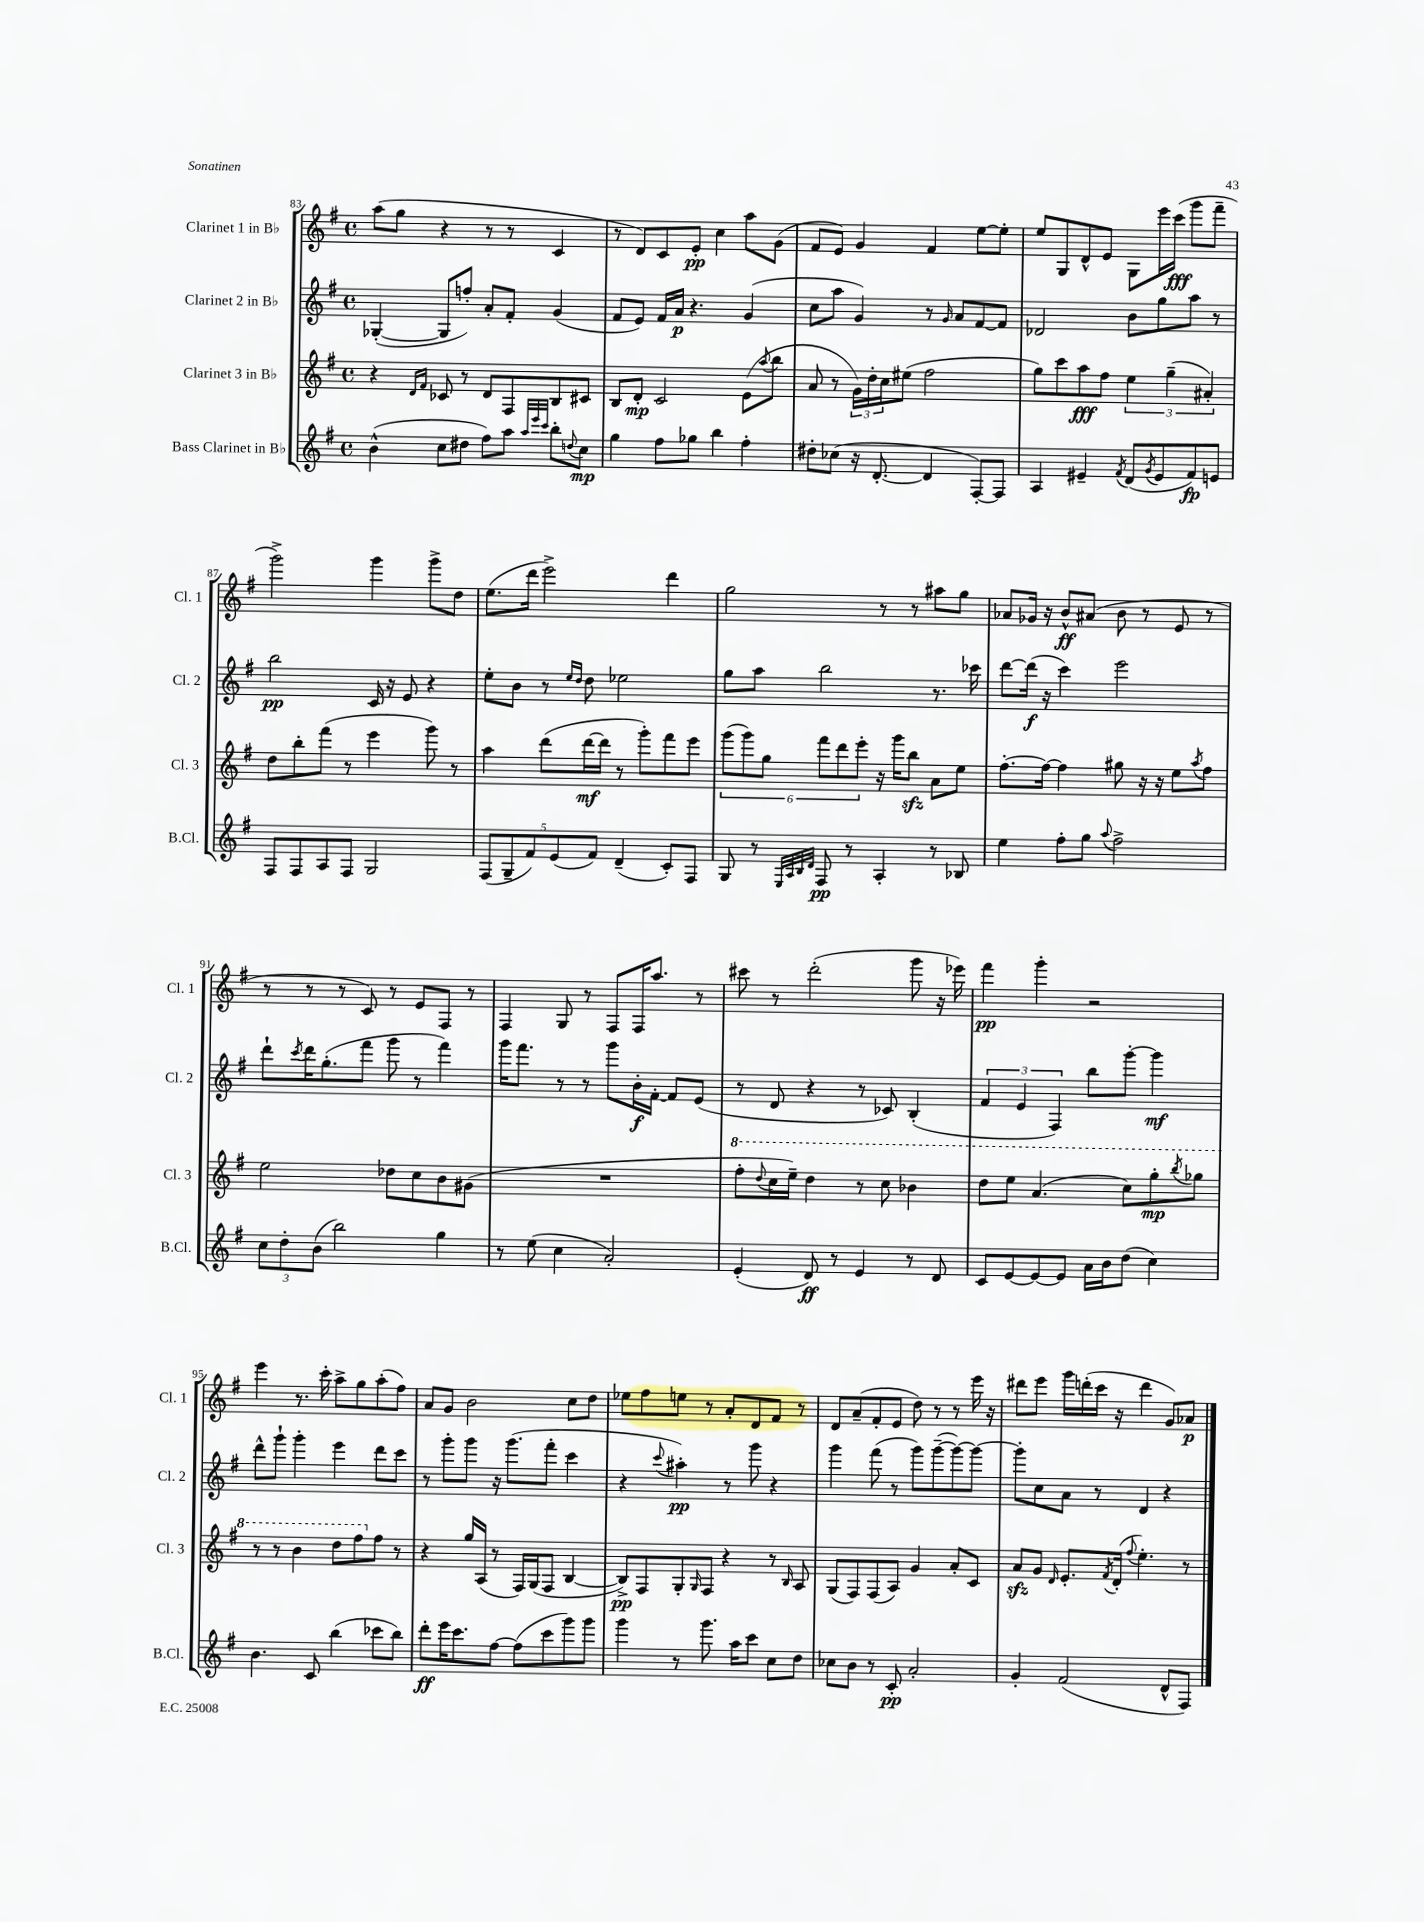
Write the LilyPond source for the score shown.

<<
\new StaffGroup <<
\new Staff = "s0" \with { instrumentName = "Clarinet 1 in Bb" shortInstrumentName = "Cl. 1" } {
    \clef treble \key g \major \defaultTimeSignature \time 4/4
    a''8( g''8 r4 r8 r8 c'4 |
    r8 d'8) c'8 e'8-.\pp c''4 a''8 g'8( |
    fis'8 e'8) g'4 fis'4 e''8~ e''8-. |
    e''8 g8 d'8-^ e'8 g8 e'''16 c'''16\fff( g'''8 fis'''8-- |
    g'''2->) g'''4 g'''8-> d''8 |
    e''8.( d'''16 e'''2->) d'''4 |
    g''2 r8 r8 ais''8 g''8 |
    aes'8 ges'16 r16 b'8-^\ff ais'8( b'8 r8 e'8 r8 |
    r8 r8 r8 c'8) r8 e'8 fis8 r8 |
    fis4 g8 r8 fis8 fis16 a''8. r8 |
    cis'''8 r8 d'''2-.( g'''8 r16 ees'''16) |
    fis'''4\pp g'''4-. r2 |
    e'''4 r8. c'''16-. a''8-> g''8 a''8-.( fis''8) |
    a'8 g'8 b'2 c''8 d''8 |
    ees''8 fis''8 e''8 r8 a'8-. d'8 fis'8 r8 |
    d'8 a'8--( fis'8-. e'8 d''8) r8 r8 e'''16 r16 |
    dis'''8 e'''8 g'''16 d'''16-.( c'''16 r16 d'''4 g'8) aes'8\p \bar "|." |
}
\new Staff = "s1" \with { instrumentName = "Clarinet 2 in Bb" shortInstrumentName = "Cl. 2" } {
    \clef treble \key g \major \defaultTimeSignature \time 4/4
    ges4~-.( ges8 f''8-.) a'8-. fis'8-. g'4( |
    fis'8 e'8) fis'16 a'16\p r4. g'4( |
    c''8 a''8 g'4) r8 \grace { g'16 } a'8 fis'8~ fis'8 |
    des'2 b'8 g''8 a''8 r8 |
    b''2\pp c'16 r16 e'8 r4 |
    e''8-. b'8 r8 \grace { e''16 d''16 } d''8 ees''2 |
    g''8 a''8 b''2 r8. ces'''16 |
    d'''8~ d'''16\f( r16 c'''4) e'''2 |
    d'''8-! \acciaccatura { c'''8 } d'''16 g''8.-.( fis'''8 g'''8 r8 fis'''4) |
    g'''16 fis'''8. r8 r8 g'''8 b'16-.\f fis'16~-. fis'8 e'8( |
    r8 d'8 r4 r8 ces'8) b4-.( |
    \tuplet 3/2 { fis'4 e'4 fis4) } b''8 g'''8~-. g'''4\mf |
    d'''8-^ g'''8-! g'''4-. e'''4 d'''8 c'''8 |
    r8 g'''8-. g'''8 r16 g'''8.( fis'''8-. c'''4 |
    r4 \appoggiatura { c'''8 } ais''4-.\pp) r8 g'''8 r4 |
    g'''4 fis'''8( r8 g'''8) g'''8~--( g'''8~) g'''8~ |
    g'''8-. c''8 a'8 r8 d'4 r4 \bar "|." |
}
\new Staff = "s2" \with { instrumentName = "Clarinet 3 in Bb" shortInstrumentName = "Cl. 3" } {
    \clef treble \key g \major \defaultTimeSignature \time 4/4
    r4 \grace { d'16 fis'16 } ces'8 r8 d'8 fis8 b8 cis'8 |
    b8 d'8-.\mp c'2 e'8( \acciaccatura { a''8 } b''8 |
    a'8 r8 \tuplet 3/2 { g'16) d''16-. c''16 } eis''8( fis''2 |
    g''8) c'''8 a''8\fff fis''8 \tuplet 3/2 { e''4 g''4--( ais'4-.) } |
    d''8 b''8-. fis'''8( r8 e'''4 g'''8) r8 |
    a''4 d'''8( d'''16~\mf d'''16 r8 g'''8-.) fis'''8 e'''8 |
    \tuplet 6/4 { g'''8( g'''8) g''8 fis'''8 d'''8 e'''8-. } r16 g'''16 b''8\sfz a'8 e''8 |
    fis''8.~-. fis''16~ fis''4 gis''8 r16 r16 e''8 \acciaccatura { a''8 } fis''8 |
    e''2 des''8 c''8 b'8 gis'8( |
    R1 |
    \ottava #1 fis'''8-. \appoggiatura { d'''8 } c'''16 e'''16--) d'''4 r8 c'''8 bes''4 |
    d'''8 e'''8 a''4.( c'''8) g'''8-.\mp \acciaccatura { b'''8 } ges'''8 |
    r8 r8 b''4 d'''8 fis'''8 \ottava #0 fis''8 r8 |
    r4 g''16 a16( r8 fis16) g16( fis8 b4~ |
    b8->\pp) fis8 g8-. \grace { g16 } fis8 r4 r8 \grace { b16 } a8 |
    g8( fis8) fis8( a8) g'4 a'8-. c'8 |
    a'8\sfz g'8 \grace { d'16 } e'8.-. \acciaccatura { fis'8 } d'16-.( \appoggiatura { fis''8 } e''4.-.) r8 \bar "|." |
}
\new Staff = "s3" \with { instrumentName = "Bass Clarinet in Bb" shortInstrumentName = "B.Cl." } {
    \clef treble \key g \major \defaultTimeSignature \time 4/4
    b'4-^( c''8 dis''8 fis''8) a''8 \grace { a''32 e'''32 c'''32 } b''8-. \appoggiatura { d''8 } c''8\mp |
    g''4 fis''8 ges''8 b''4 fis''4-. |
    dis''8-. ces''8( r16 d'8.~-. d'4 fis8~-.) fis8 |
    a4 eis'4-- \acciaccatura { fis'8 } d'8( \acciaccatura { g'8 } eis'8 fis'8\fp) e'8 |
    fis8 fis8 a8 fis8 g2 |
    \tuplet 5/4 { fis8( g8-- fis'8) e'8( fis'8) } d'4--( c'8-.) fis8 |
    g8 r8 \grace { e32 a32 b32 d'32 } fis8\pp r8 a4-. r8 bes8 |
    e''4 fis''8-. g''8 \appoggiatura { a''8 } fis''2-> |
    \tuplet 3/2 { c''8 d''8-. b'8( } b''2) g''4 |
    r8 e''8( c''4 a'2-.) |
    e'4-.( d'8\ff) r8 e'4 r8 d'8 |
    c'8 e'8~ e'8~ e'8 a'16 b'16 d''8( c''4) |
    b'4. c'8 b''4( ces'''8 b''8) |
    d'''8-.\ff e'''16 c'''8. fis''8~ fis''8( c'''8 g'''8) g'''8 |
    g'''4 r8 g'''8. a''16 c'''8 c''8 d''8 |
    ces''8 b'8 r8 c'8-.\pp a'2-. |
    g'4-. fis'2( d'8-^ fis8) \bar "|." |
}
>>
>>
\layout { \context { \Score currentBarNumber = #83 } }
